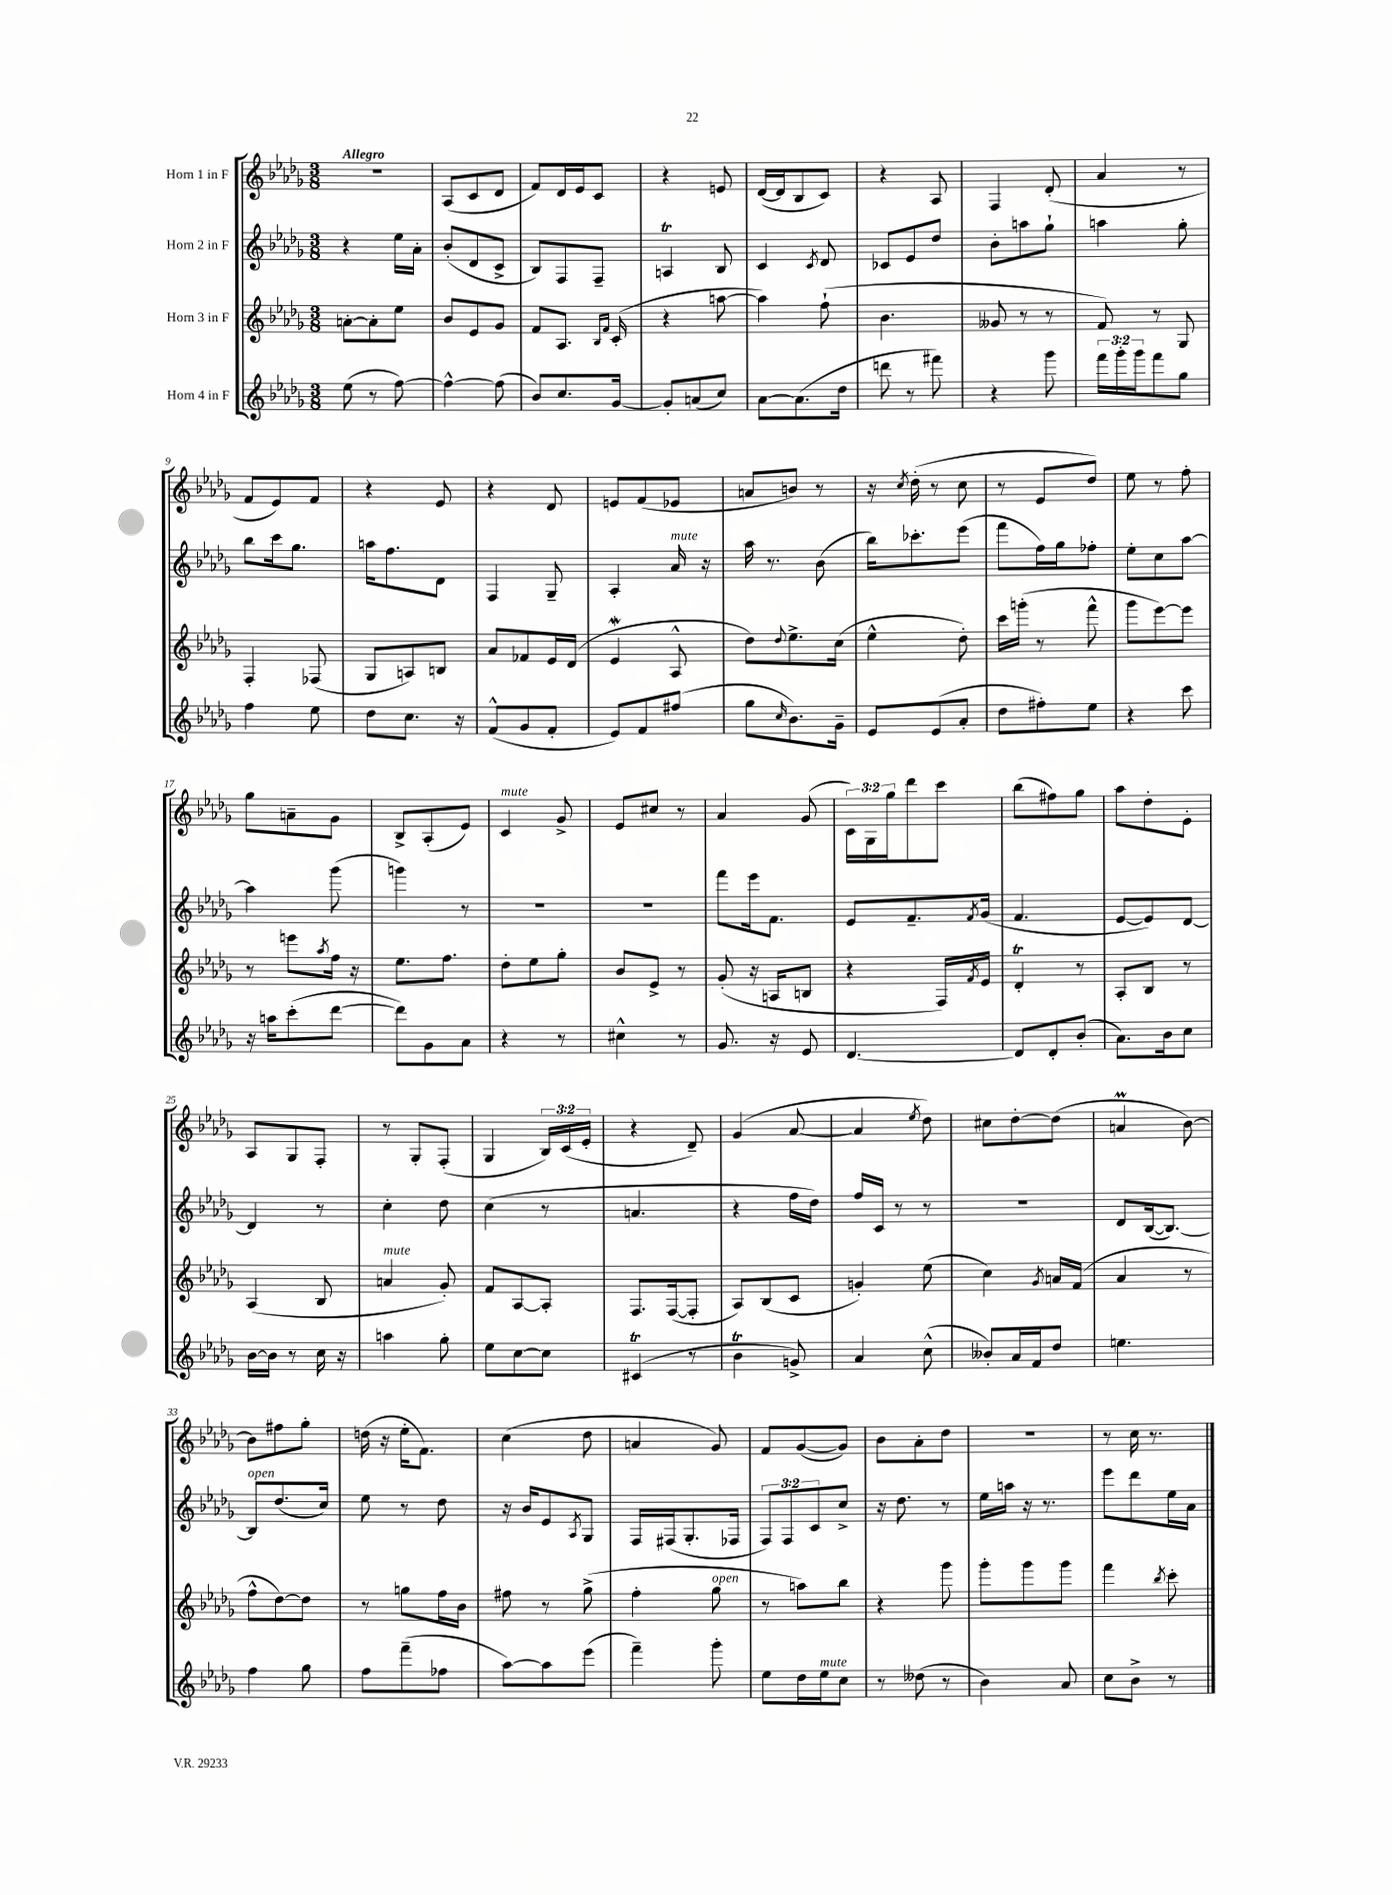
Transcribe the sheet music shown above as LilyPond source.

<<
\new StaffGroup <<
\new Staff = "s0" \with { instrumentName = "Horn 1 in F" } {
    \clef treble \key des \major \numericTimeSignature \time 3/8 \override Staff.TupletNumber.text = #tuplet-number::calc-fraction-text \tempo "Allegro"
    R4. |
    aes8( c'8 des'8 |
    f'8) des'16 ees'16 c'8 |
    r4 e'8 |
    des'16~( des'16 bes8 c'8) |
    r4 aes8 |
    f4 des'8-.( |
    aes'4 r8 |
    f'8 ees'8) f'8 |
    r4 ees'8 |
    r4 des'8 |
    e'8 f'8( ees'8 |
    a'8 b'8) r8 |
    r16 \acciaccatura { c''8 } des''16-.( r8 c''8 |
    r8 ees'8 des''8) |
    ees''8 r8 f''8-. |
    ges''8 a'8-- ges'8 |
    bes8-> aes8-.( ees'8) |
    c'4^\markup { \italic "mute" } ges'8-> |
    ees'8 cis''8 r8 |
    aes'4 ges'8( |
    \tuplet 3/2 { c'16) ges16 ges''16 } des'''8 c'''8 |
    bes''8( fis''8) ges''8 |
    aes''8 des''8-. ees'8-. |
    aes8 ges8 f8-. |
    r8 ges8-. f8-.( |
    ges4 \tuplet 3/2 { bes16) c'16( ees'16-. } |
    r4 des'8--) |
    ges'4( aes'8~ |
    aes'4 \acciaccatura { ees''8 } des''8) |
    cis''8 des''8~-. des''8( |
    a'4\prall bes'8~) |
    bes'8 fis''8 ges''8-. |
    d''16( r16 ees''16-. f'8.) |
    c''4( des''8 |
    a'4 ges'8) |
    f'8 ges'8~( ges'8) |
    bes'8 aes'8-. des''8 |
    R4. |
    r8 c''16 r8. \bar "|." |
}
\new Staff = "s1" \with { instrumentName = "Horn 2 in F" } {
    \clef treble \key des \major \numericTimeSignature \time 3/8 \override Staff.TupletNumber.text = #tuplet-number::calc-fraction-text
    r4 ees''16 aes'16-. |
    bes'8-.( des'8 c'8-> |
    bes8) f8 f8-- |
    a4\trill bes8 |
    c'4 \acciaccatura { c'8 } des'8 |
    ces'8 ees'8 des''8 |
    bes'8-. a''8 ges''8-! |
    a''4 ges''8-. |
    bes''8 c'''16 ges''8. |
    a''16 f''8. des'8 |
    f4 ges8-- |
    aes4-. aes'16^\markup { \italic "mute" } r16 |
    aes''16 r8. bes'8( |
    bes''16) ces'''8.-. ees'''8( |
    f'''8 f''16) ges''16 fes''8-. |
    ees''8-. c''8 aes''8~ |
    aes''4 ges'''8( |
    g'''4) r8 |
    R4. |
    R4. |
    f'''8 ees'''16 f'8. |
    ees'8 f'8.-- \acciaccatura { f'8 } ges'16( |
    f'4. |
    ees'8~ ees'8) des'8~ |
    des'4 r8 |
    c''4-. des''8 |
    c''4( r8 |
    a'4. |
    r4 f''16 des''16) |
    f''16 c'16 r8 r8 |
    R4. |
    des'8 bes16~( bes8.~) |
    bes8^\markup { \italic "open" } des''8.( c''16) |
    ees''8 r8 des''8 |
    r16 bes'16 ees'8 \acciaccatura { aes8 } ges8 |
    f16 fis16( ges8.-. fes16 |
    \tuplet 3/2 { f8) f8 c'8 } c''8-> |
    r16 des''8. r8 |
    ees''16 a''16 r16 r8. |
    ees'''8 des'''8 ees''16 aes'16 \bar "|." |
}
\new Staff = "s2" \with { instrumentName = "Horn 3 in F" } {
    \clef treble \key des \major \numericTimeSignature \time 3/8
    a'8~-. a'8-. ees''8 |
    bes'8 ees'8 ges'8 |
    f'8 aes8. \grace { bes16 f'16 } c'16-.( |
    r4 a''8~ |
    a''4) f''8-!( |
    bes'4. |
    geses'8 r8 r8 |
    f'8) r8 ges8 |
    f4-. fes8( |
    ges8 a8) b8 |
    aes'8 fes'8 ees'16 des'16( |
    ees'4\mordent aes8-^ |
    des''8) \appoggiatura { des''8 } ees''8.-> c''16( |
    ees''4-^ des''8-.) |
    c'''16 g'''16-.( r8 f'''8-^ |
    ges'''8 ees'''8~) ees'''8 |
    r8 e'''8 \acciaccatura { aes''8 } f''16 r16 |
    ees''8. f''8. |
    des''8-. ees''8 ges''8-. |
    bes'8 ees'8-> r8 |
    ges'8-.( r16 a16 b8 |
    r4 f16) \acciaccatura { f'8 } ees'16 |
    des'4-.\trill r8 |
    aes8-. bes8 r8 |
    aes4( bes8 |
    a'4^\markup { \italic "mute" } ges'8-.) |
    f'8 aes8~ aes8-. |
    f8. f16~( f8-. |
    aes8) bes8( c'8 |
    g'4-.) ees''8( |
    c''4) \acciaccatura { ges'8 } a'16 f'16( |
    aes'4 r8 |
    f''8-^ des''8~) des''8 |
    r8 g''8 f''16 bes'16 |
    fis''8 r8 ges''8->( |
    f''4-. ges''8^\markup { \italic "open" } |
    r8 a''8) bes''8 |
    r4 ges'''8 |
    ges'''8-. ges'''8 ges'''8 |
    f'''4 \acciaccatura { bes''8 } c'''8-. \bar "|." |
}
\new Staff = "s3" \with { instrumentName = "Horn 4 in F" } {
    \clef treble \key des \major \numericTimeSignature \time 3/8 \override Staff.TupletNumber.text = #tuplet-number::calc-fraction-text
    ees''8( r8 f''8~) |
    f''4~-^ f''8( |
    bes'8) c''8. ges'16~ |
    ges'8-. a'8( c''8) |
    aes'8~ aes'8.( des''16 |
    d'''8 r8 fis'''8) |
    r4 ges'''8 |
    \tuplet 3/2 { f'''16 ges'''16-. ges'''16 } f'''8 ges''8 |
    f''4 ees''8 |
    des''8 c''8. r16 |
    f'8-^( ges'8 f'8-. |
    ees'8) f'8 fis''8( |
    ges''8 \grace { c''16 } bes'8.) ges'16-- |
    ees'8 ees'8( aes'8-. |
    des''8 fis''8-.) ees''8 |
    r4 c'''8 |
    r16 a''16 c'''8-.( des'''8~ |
    des'''8) ges'8 aes'8 |
    r4 r8 |
    cis''4-^ r8 |
    ges'8. r16 ees'8 |
    des'4.~ |
    des'8 des'8-. bes'8-.( |
    aes'8.) bes'16 c''8 |
    bes'16~ bes'16 r8 c''16 r16 |
    a''4 ges''8-. |
    ees''8 c''8~ c''8 |
    cis'4\trill( r8 |
    bes'4\trill g'8->) |
    aes'4 c''8-^( |
    beses'8-.) aes'16 f'16 des''8 |
    e''4. |
    f''4 ges''8 |
    f''8 f'''8--( fes''8 |
    aes''8~) aes''8 ees'''8( |
    f'''4--) ges'''8-. |
    ees''8 des''16 ees''16^\markup { \italic "mute" } c''8 |
    r8 deses''8( r8 |
    bes'4) aes'8 |
    c''8 bes'8-> r8 \bar "|." |
}
>>
>>
